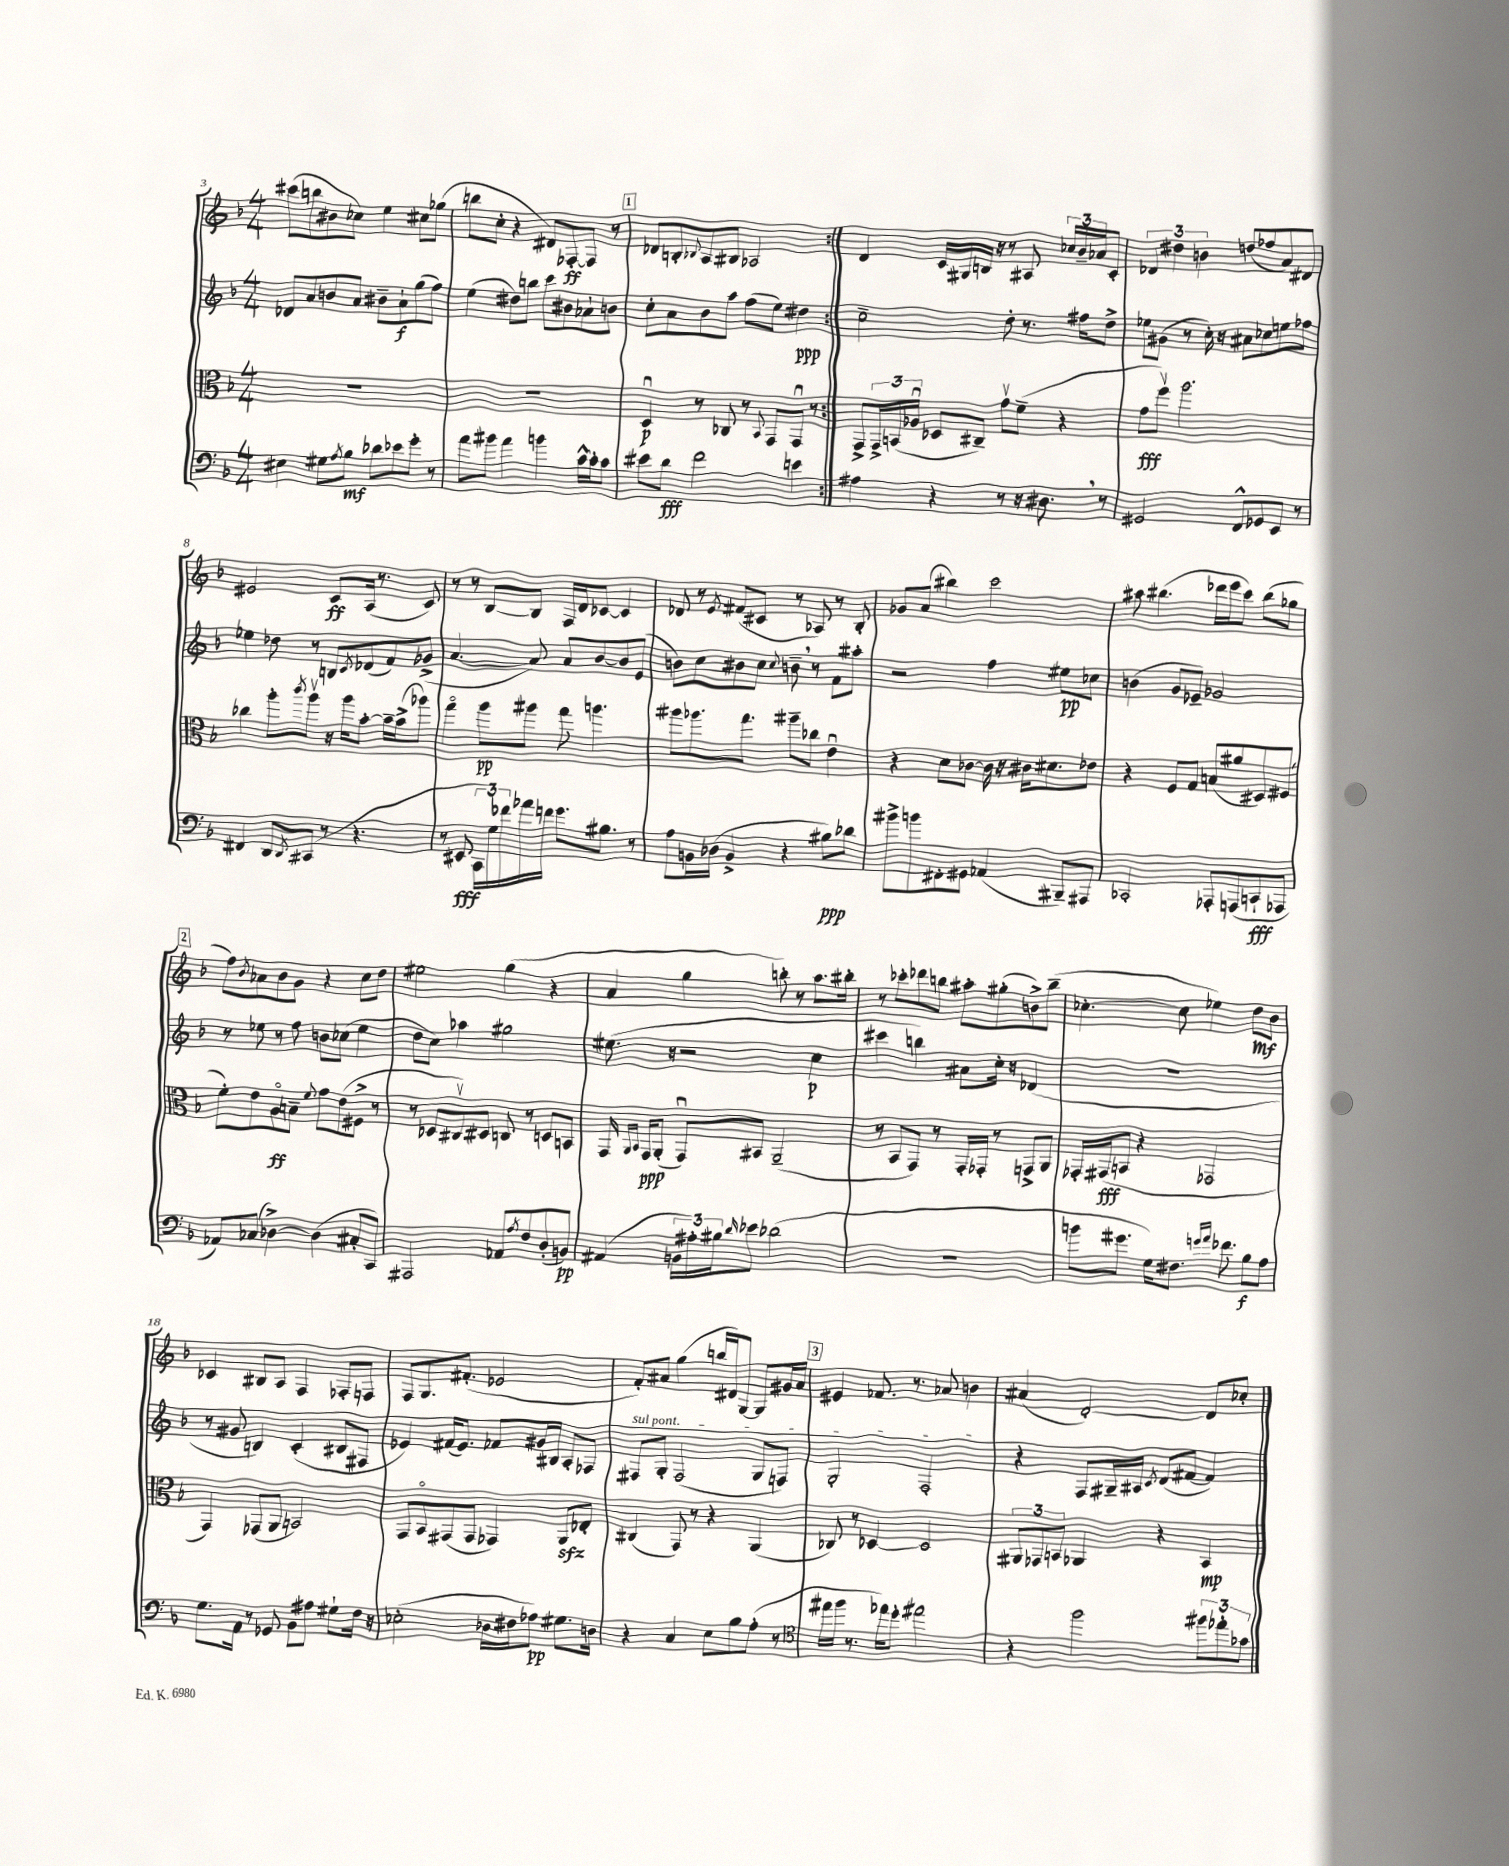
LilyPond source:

<<
\new StaffGroup <<
\new Staff = "s0" {
    \clef treble \key f \major \numericTimeSignature \time 4/4
    \repeat volta 2 { cis'''8( b''8 bis'8 ces''8) e''4 cis''8 ges''8( |
    b''8 c''8-. r4 dis'8) fes8~-.\ff fes8 r8 |
    \mark \markup { \box "1" } des'8 b8-. \appoggiatura { bes8 } a8 bis8 aes2 | }
    d'4 c'16 gis16 b16 r16 r8 ais8 \tuplet 3/2 { ces''16 bes'16-- aes'16 } c'8-. |
    \tuplet 3/2 { des'4 dis''4 b'4 } d''8( fes''8 a'8) dis'8 |
    eis'2 c'8\ff a16( r8. c'8) |
    r8 r8 bes8~ bes8 f16 d'16 ces'8~ ces'4 |
    des'8 r8 \acciaccatura { e'8 } fis'8( cis'8 r8 aes8) r8 bes8-. |
    ges'8 a'8( bis''4) c'''2 |
    ais''8 bis''4.( des'''16 e'''16 c'''8) bis''8( ges''8 |
    \mark \markup { \box "2" } f''8) \acciaccatura { bes'8 } aes'8 bes'8 g'8 r4 c''8 d''8 |
    eis''2 g''4( r4 |
    a'4 g''4 b''8-.) r8 a''8. bis''16-. |
    r8 ces'''8-. des'''8 b''8 ais''8-. gis''8-.( b'8->) b''8--( |
    ces''4.~-. ces''8 ees''4) d''8\mf bes'8 |
    ces'4 bis8 a8 f4 fes8-. f8 |
    f8 g8. fis'8.-.( ees'2 |
    f'8-.) ais'8 g''4( b''16 dis'16) g8~ g8 gis'16 ais'16 |
    \mark \markup { \box "3" } eis'4 fes'8. r8. aes'8 b'4 |
    ais'4( d'2~-.) d'8 ces''8-. \bar "|." |
}
\new Staff = "s1" {
    \clef treble \key f \major \numericTimeSignature \time 4/4
    \repeat volta 2 { des'8 a'8 b'8 a'8 bis'8-- a'8-!\f g''8( f''8) |
    e''4( dis''8) b''8 c'''8 bis'8 aes'8-! b'8 |
    \mark \markup { \box "1" } c''8-. a'8 bes'8 a''8 f''8( e''8) dis''4\ppp | }
    c''2-- d''8-. r8. fis''16 d''8-> |
    ees''8 gis'8( r8 c''16-.) r16 ais'8 ces''8 e''8 fes''8 |
    ees''4 des''8 r8 b8 \acciaccatura { c'8 } des'8( f'8) ges'8->( |
    a'4.~ a'8) a'8 bes'8~ bes'8 e'8( |
    b'8) c''8 bis'8 c''8 \appoggiatura { c''8 } b'8-- \breathe r8 f'8 ais''8-. |
    r2 f''4 eis''8\pp ces''8 |
    b'4( g'8 ees'8--) ges'2 |
    \mark \markup { \box "2" } r8 ees''8 r8 f''8 b'8 ces''8( ees''4 |
    d''8 c''8) aes''4 gis''2 |
    eis''8.( r16 r2 c''4\p |
    cis'''4 b''4) ais'8 c''16-. r16 des'4( |
    R1 |
    r8 gis'8 b4) c'4-.( bis8 fis8 |
    ees'4) fis'16( ees'8.) fes'8 gis'16 bis16 a8-. fes8 |
    \once \override TextSpanner.bound-details.left.text = \markup { \italic "sul pont." } fis8\startTextSpan g8-. fis2( g8 f8) |
    \mark \markup { \box "3" } g2-. f2-.\stopTextSpan |
    r4 f8 gis16-- ais16 \acciaccatura { c'8 } d'8( fis'8~ fis'4) \bar "|." |
}
\new Staff = "s2" {
    \clef alto \key f \major \numericTimeSignature \time 4/4
    \repeat volta 2 { R1 |
    R1 |
    \mark \markup { \box "1" } d4\downbow\p r8 ces8 r8 \appoggiatura { bes,8 } g,8 g,8\downbow r8 | }
    g,8-> \tuplet 3/2 { g,16-> b,16( aes16\downbow } des8 cis8--) g'8\upbow f'8--( r4 |
    g'8\fff f''8\upbow) a''2. |
    ces''4 a''8-. \acciaccatura { c'''8 } a''8\upbow r16 a''16 bes'8~-. bes'16-- bes'16->( aes''8) |
    g''4\flageolet a''8\pp ais''8 g''8 a''4. |
    ais''8 aes''8. g''8. ais''8-- ces''8 e'4\downbow |
    r4 d'8 ces'8~ ces'16 r16 cis'16 dis'8. ees'8 |
    r4 f8 g8 b8( ais'8 dis8) fis8( |
    \mark \markup { \box "2" } f'8-.) e'8 a8\flageolet\ff b8-- \appoggiatura { f'8 } g'8 e'8( fis8-> r8 |
    r8 des8 cis8\upbow) dis8 c8 r8 d8 b,8 |
    g,16 \grace { a,16 bes,16 } g,16\ppp a,8-.( g,8\downbow) bis,8 a,2--( |
    r8 bes,8 g,8) r8 g,16-. ges,16-. r8 g,8-> a,8 |
    ges,16-. gis,16\fff( b,8 r4 ges,2 |
    g,4) ges,8( a,8 b,2) |
    g,8 bes,8\flageolet gis,8( gis,8 ges,4) a,8\sfz ees8-. |
    cis4( g,8) r8 r4 a,4( |
    \mark \markup { \box "3" } ces8) r8 des4~ des2 |
    \tuplet 3/2 { ais,8 ges,8 b,8 } aes,4 r4 b,4\mp \bar "|." |
}
\new Staff = "s3" {
    \clef bass \key f \major \numericTimeSignature \time 4/4
    \repeat volta 2 { eis4 gis8 \acciaccatura { a8 } bes8\mf des'8 ees'8 g'8-. r8 |
    a'8 bis'8 a'4 b'4 c'16~-^ c'16-. c'8 |
    \mark \markup { \box "1" } eis'8 d'8\fff f'2 e'4 | }
    ais4 r4 r8 r16 dis8. \breathe r8 |
    gis,2 f,8-^ ges,8 e,8 r8 |
    fis,4 d,8 \acciaccatura { d,8 } cis,8( r8 r4. |
    r8 eis,8\fff \tuplet 3/2 { c,16 g16) fes'16 } aes'16 f'16 g'8. bis8. r8 |
    a8 b,16 des16( b,4-> r4 bis8\ppp) des'8 |
    bis'8-> b'8 fis,8-. gis,8 aes,4( bis,,8--) ais,,8 |
    ces,2-. aes,,8-. a,,8( c,8-!\fff aes,,8 |
    \mark \markup { \box "2" } aes,8) ces8( des4~->) des4( cis8-. c,8) |
    ais,,2 aes,8 \acciaccatura { a8 } f8 d8-.( b,8\pp) |
    ais,4( \tuplet 3/2 { b,16 ais16-.) bis16 } \grace { d'16 } ees'8 des'2( |
    R1 |
    b'8 gis'8. g16) fis8. \grace { g'16 a'16 } fes'8. bes8\f a8 |
    g8. a,16 r8 ges,8 bes,8 ais8 gis8-! f16 r16 |
    ees2-.( des16 fis16 aes8\pp) gis8. d16 |
    r4 c4 e8 bes8 a8-.( r8 |
    \mark \markup { \box "3" } \clef tenor eis''16 f''16 r8. ees''16) d''8-. eis''2 |
    r4 f''2 \tuplet 3/2 { fis''8 ees''8-. ges'8 } \bar "|." |
}
>>
>>
\layout { \context { \Score currentBarNumber = #3 } }
